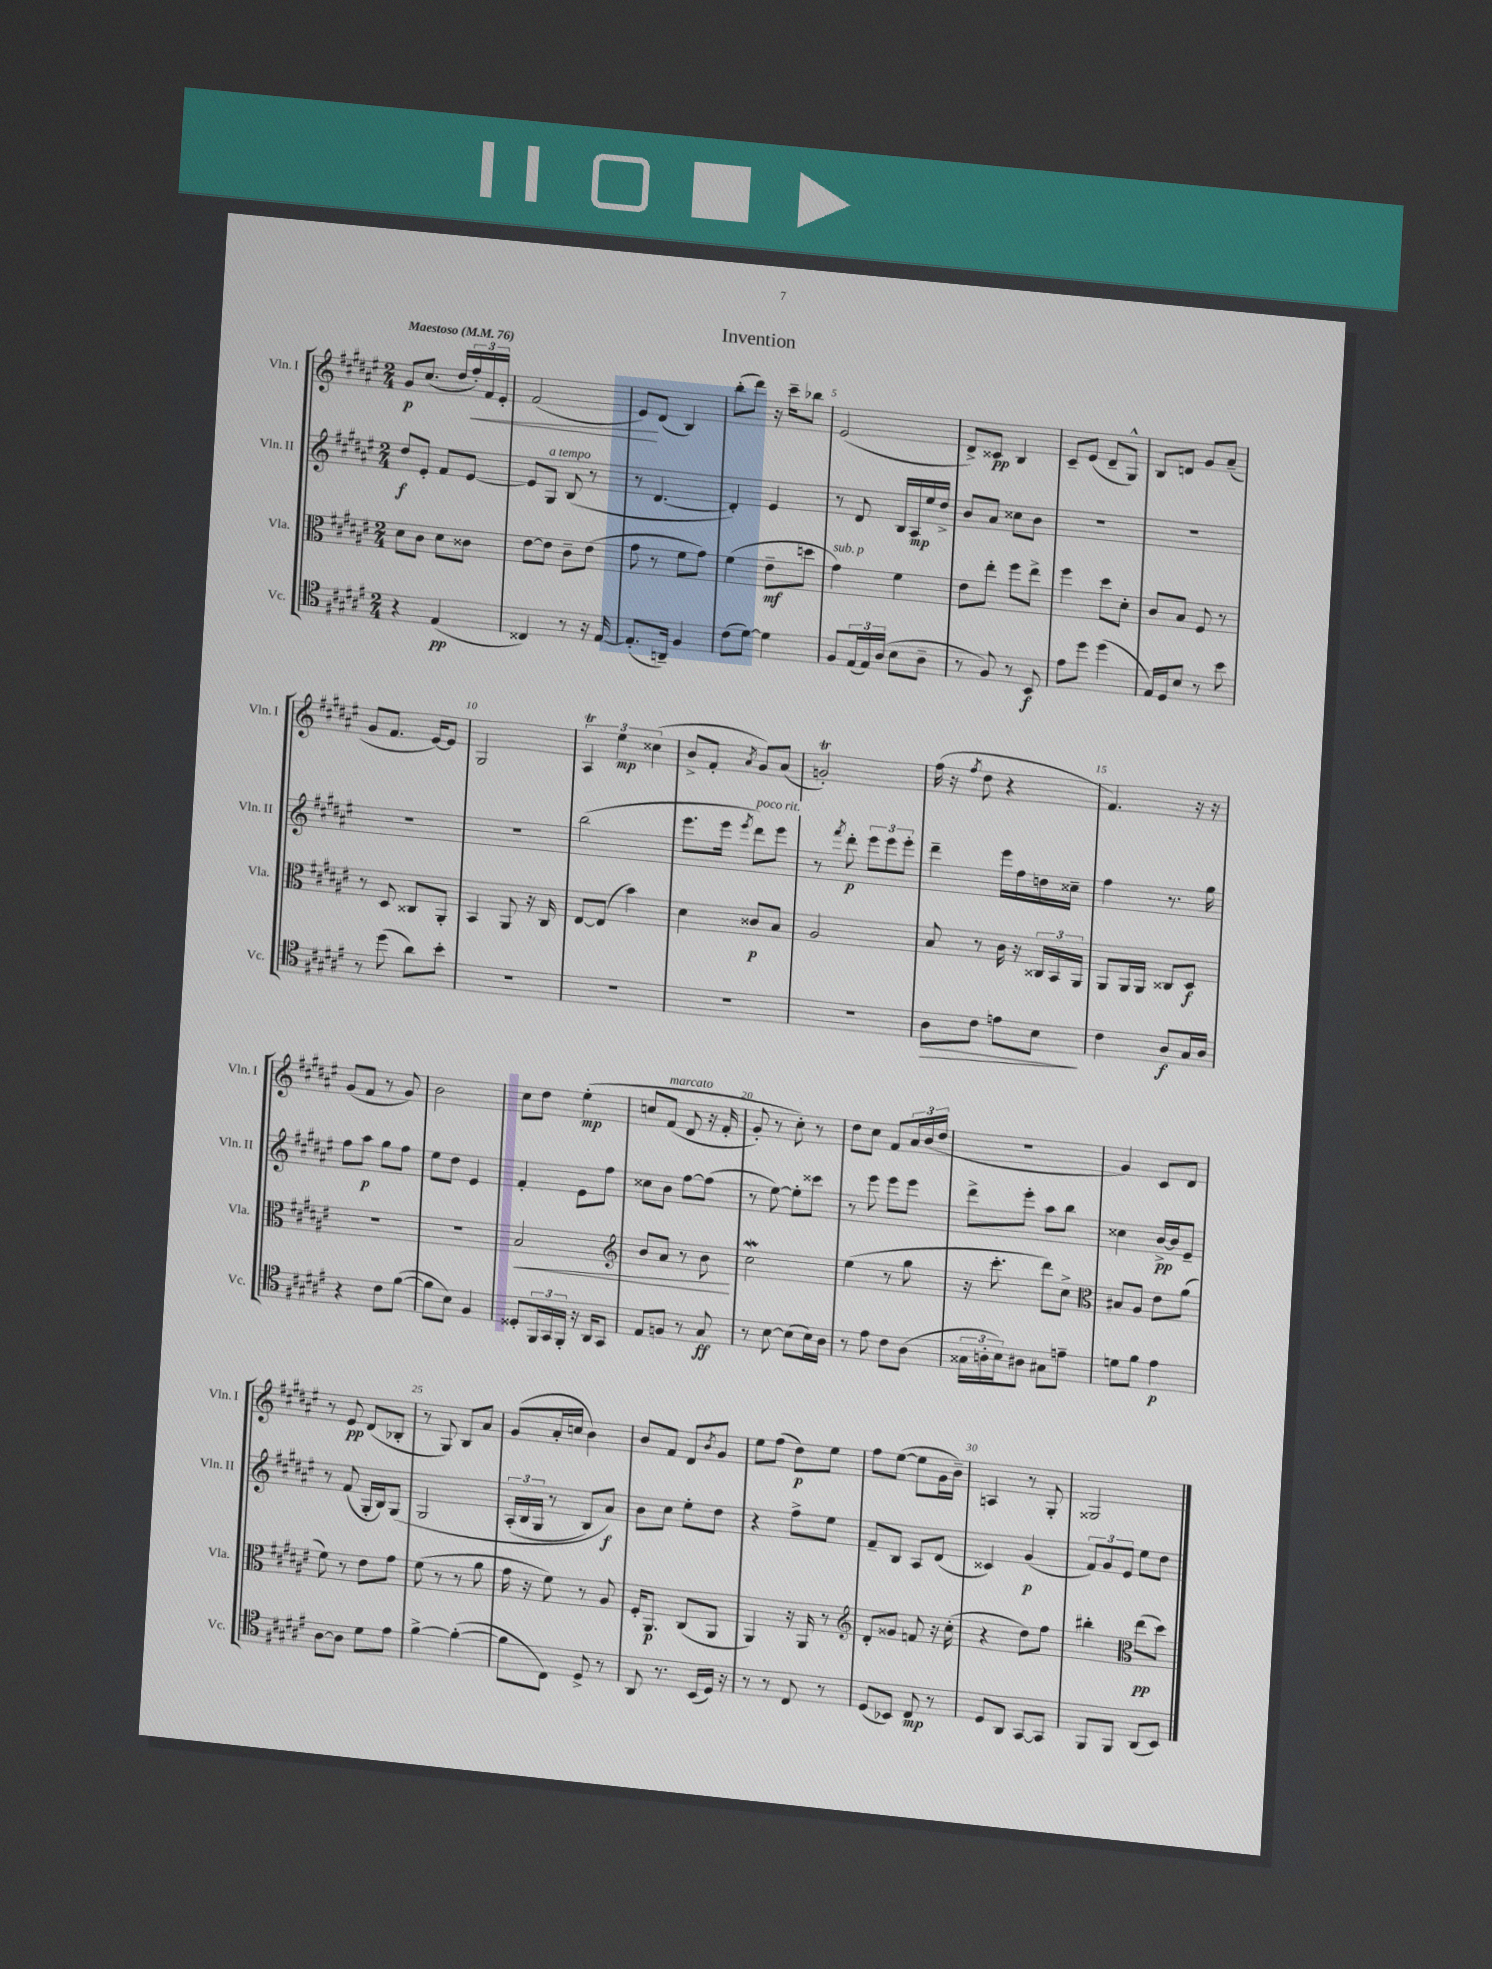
\header { title = "Invention" }
<<
\new StaffGroup <<
\new Staff = "s0" \with { instrumentName = "Vln. I" shortInstrumentName = "Vln. I" } {
    \clef treble \key fis \major \numericTimeSignature \time 2/4 \tempo "Maestoso" 4 = 76
    gis'8\p cis''8.( dis''16 \tuplet 3/2 { fis''16-.\<) fis'16 eis'16-. } |
    fis'2( |
    eis'8\!) dis'8( b4) |
    b''8-.( dis'''8) r16 cis'''16-- bes''8 |
    eis'2( |
    dis'8->) cisis'8\pp b4 |
    cis'8-- eis'8( dis'8-- gis8-^) |
    b8 d'8 gis'8 ais'8--( |
    gis'8 fis'8. eis'16~) eis'8 |
    gis2 |
    \tuplet 3/2 { ais4\trill eis''4\mp cisis''4( } |
    b'8-> fis'8-. \acciaccatura { ais'8 } gis'8) ais'8( |
    g'2-.\trill) |
    fis''16( r16 \acciaccatura { fis''8 } dis''8 r4 |
    fis'4.) r16 r16 |
    gis'8( fis'8 r8 gis'8) |
    b'2 |
    cis''8 dis''8 eis''4-.\mp\( |
    c''8 fis'8^\markup { \italic "marcato" }( dis'8 r16 fis'16-. |
    gis'8-.) r8 cis''8-.\) r8 |
    dis''8 cis''8 fis'8 \tuplet 3/2 { ais'16 b'16( dis''16 } |
    R2 |
    gis'4) cis'8 dis'8 |
    r8 eis'8\pp dis'8( bes8-. |
    r8 gis8) b8 ais'8 |
    gis'8( ais'16-. c''16 b'4) |
    b'8 fis'8 dis'8 \acciaccatura { b'8 } gis'8 |
    eis''8 fis''8( dis''8\p) eis''8 |
    fis''8 eis''8~( eis''8 gis'16 b'16--) |
    a4 r8 gis8-. |
    gisis2 \bar "|." |
}
\new Staff = "s1" \with { instrumentName = "Vln. II" shortInstrumentName = "Vln. II" } {
    \clef treble \key fis \major \numericTimeSignature \time 2/4
    dis''8\f eis'8-. fis'8 eis'8~ |
    eis'8 gis8^\markup { \italic "a tempo" } b8( r8 |
    r8 dis'4.~ |
    dis'4-.) eis'4 |
    r8 dis'8 b16 ais16\mp eis''16 dis''16-> |
    b'8 ais'8 cisis''8 b'8 |
    R2 |
    R2 |
    R2 |
    R2 |
    b''2( |
    eis'''8. eis'''16 \acciaccatura { eis'''8 } dis'''8^\markup { \italic "poco rit." }) eis'''8 |
    r8 \acciaccatura { fis'''8 } dis'''8-.\p \tuplet 3/2 { eis'''8 eis'''8 eis'''8-. } |
    dis'''4-- eis'''16 fis''16 d''16 cisis''16-- |
    fis''4 r8. gis''16 |
    fis''8 ais''8\p gis''8 fis''8 |
    eis''8 dis''8 eis'4 |
    fis'4-. eis'8 fis''8 |
    cisis''8 b'8 fis''8~ fis''8( |
    r8 eis''8~) eis''8-. cisis'''8 |
    r8 eis'''8 eis'''8 eis'''8 |
    dis'''8-> eis'''8-. ais''8 b''8 |
    cisis''4 b'16~->\pp b'16 eis'8-- |
    r8 fis'8( gis16-. b16) gis8\( |
    gis2 |
    \tuplet 3/2 { ais16-.( b16 gis16 } r8 b8) ais'8\f\) |
    b'8 cis''8 eis''8-. dis''8 |
    r4 fis''8-> eis''8 |
    fis'8-- b8 ais8 dis'8( |
    cisis'4) gis'4\p( |
    \tuplet 3/2 { fis'8) gis'8 eis'8 } eis''8 dis''8 \bar "|." |
}
\new Staff = "s2" \with { instrumentName = "Vla." shortInstrumentName = "Vla." } {
    \clef alto \key fis \major \numericTimeSignature \time 2/4
    dis'8 cis'8 dis'8 cisis'8 |
    eis'8~ eis'8 cis'8-- eis'8( |
    gis'8 r8 fis'8 gis'8) |
    fis'4( eis'8--\mf d''8 |
    gis'4^\markup { \italic "sub. p" }) fis'4 |
    eis'8 eis''8-. fis''8 eis''8-> |
    fis''4 dis''8 dis'8-. |
    cis'8 b8 fis8 r8 |
    r8 dis8 cisis8 ais,8-. |
    b,4 ais,8 r16 cis16 |
    eis8~ eis8( b'4) |
    dis'4 cisis'8\p b8 |
    ais2 |
    b8 r8 cis'16 r16 \tuplet 3/2 { cisis16 b,16 ais,16 } |
    ais,8 ais,16 ais,16 cisis8 dis8\f |
    R2 |
    R2 |
    b2\< |
    \clef treble b'8 ais'8 r8 b'8\! |
    cis''2\mordent |
    eis''4( r8 gis''8 |
    r16 cis'''8.-. dis'''8) cis''8-> |
    \clef alto bis8 ais8 eis'8 ais'8( |
    fis'8) r8 eis'8 gis'8 |
    fis'8( r8 r8 ais'8 |
    gis'16 r16 fis'8) r8 ais8 |
    fis16-. ais,8.\p cis8( ais,8 |
    ais,4) r16 ais,16 r8 |
    \clef treble dis'8-. gisis'8 f'8 r16 cis''16-.( |
    r4 dis''8) fis''8 |
    bis''4-. \clef alto eis''8\pp( dis''8) \bar "|." |
}
\new Staff = "s3" \with { instrumentName = "Vc." shortInstrumentName = "Vc." } {
    \clef tenor \key fis \major \numericTimeSignature \time 2/4
    r4 eis4\pp( |
    cisis4) r8 r16 eis16~ |
    eis8.-.( a,16--) fis4 |
    cis'8( dis'8~) dis'4 |
    fis8 \tuplet 3/2 { eis16( eis16) ais16( } b8 ais8-- |
    r8 fis8) r8 b,8\f |
    eis'8 dis''8 dis''4( |
    eis16) dis16 b8 r8 b'8 |
    r8 dis''8( ais'8) b'8-. |
    R2 |
    R2 |
    R2 |
    R2 |
    ais8\> cis'8 e'8 b8\! |
    cis'4 ais8\f gis16 ais16 |
    r4 cis'8 fis'8~( |
    fis'8 b8) fis4 |
    disis8-. \tuplet 3/2 { fis,16 gis,16 fis,16-. } r16 ais,16 gis,8 |
    eis8 f8 r8 gis8\ff |
    r8 b8~ b8( b16) ais16 |
    r8 eis'8 cis'8 ais8( |
    \tuplet 3/2 { gisis16 a16-. b16) } ais8 gis8 e'8-- |
    d'8 fis'8 eis'4\p |
    ais8~ ais8 dis'8 eis'8 |
    fis'4~-> fis'4~-.( |
    fis'8 cis8) dis8-> r8 |
    ais,8 r8. b,16( dis16) r16 |
    r8 r8 cis8 r8 |
    dis8( bes,8) cis8\mp r8 |
    dis8 ais,8 gis,8~ gis,8 |
    fis,8 fis,8 ais,8( b,8) \bar "|." |
}
>>
>>
\layout { \context { \Score \override BarNumber.break-visibility = ##(#f #t #t) barNumberVisibility = #(every-nth-bar-number-visible 5) } }
